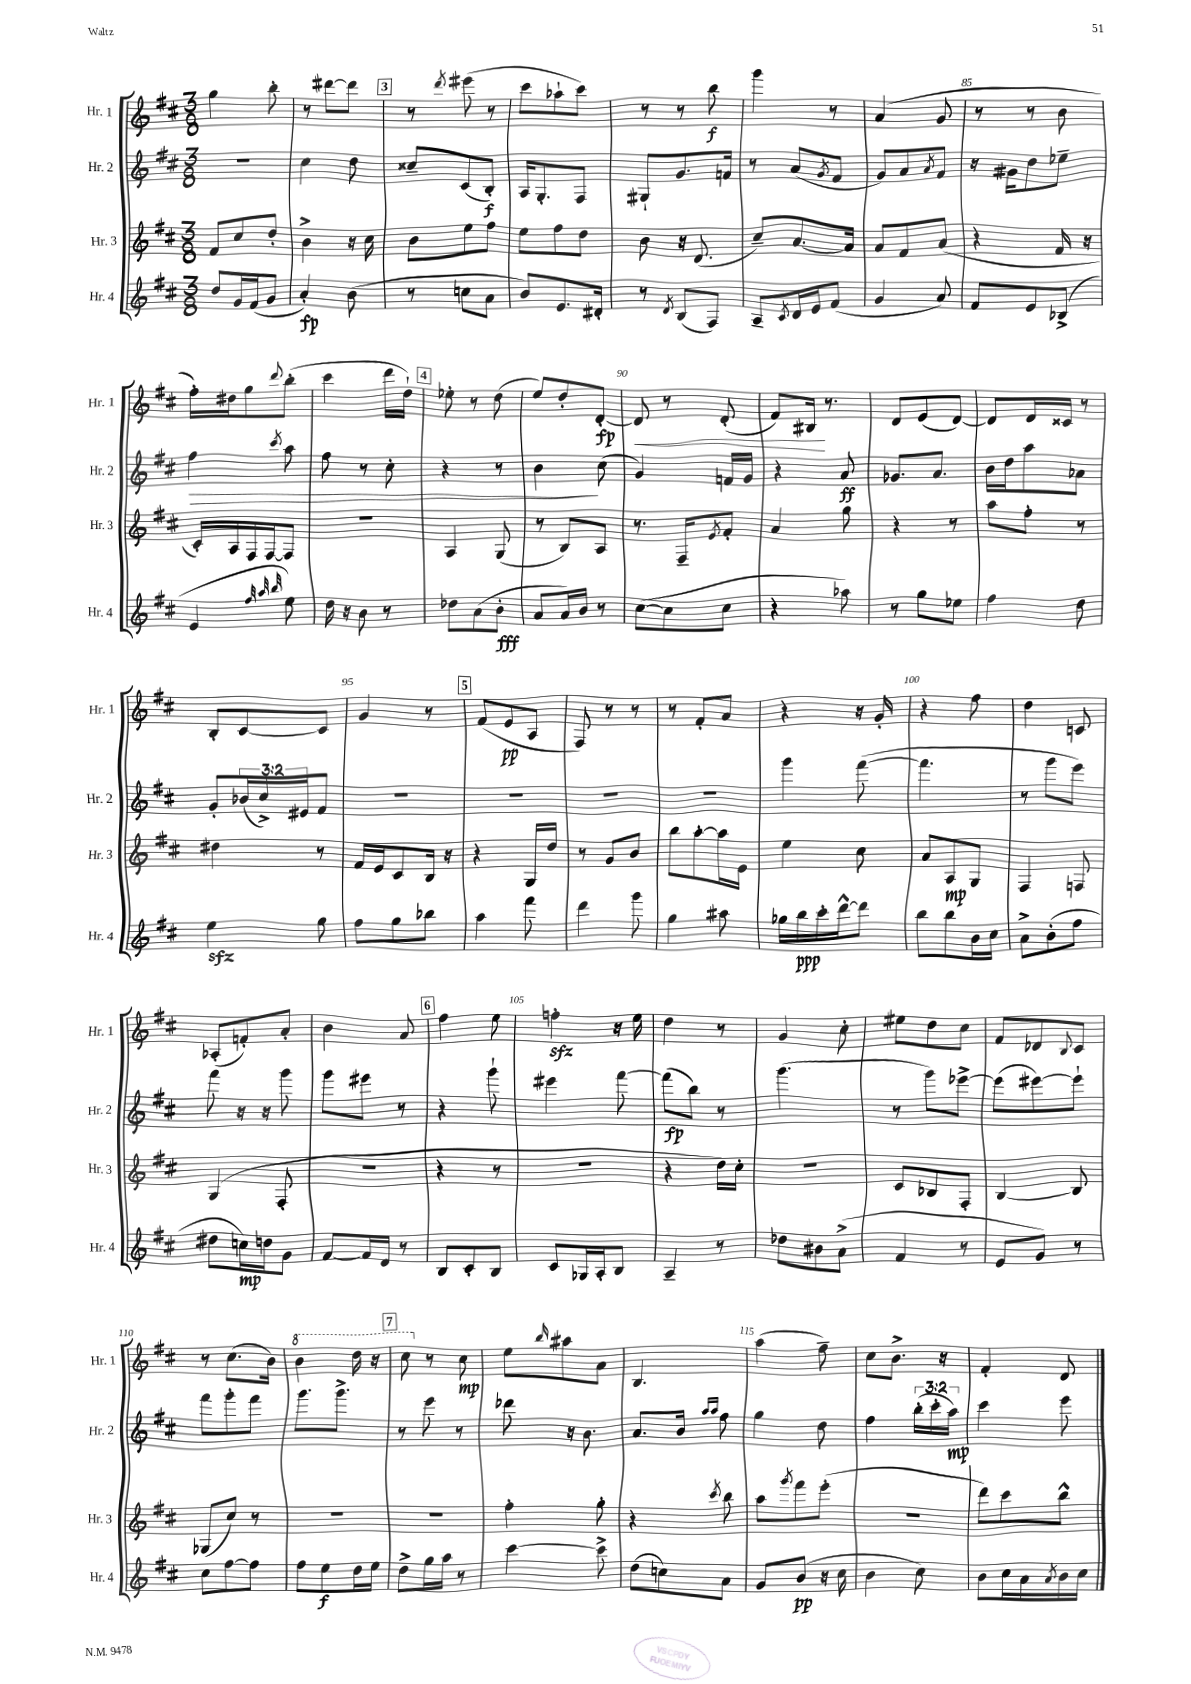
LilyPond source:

<<
\new StaffGroup <<
\new Staff = "s0" \with { instrumentName = "Hr. 1" shortInstrumentName = "Hr. 1" } {
    \clef treble \key d \major \numericTimeSignature \time 3/8
    g''4 b''8-. |
    r8 dis'''8~ dis'''8 |
    \mark \markup { \box "3" } r8 \acciaccatura { d'''8 } eis'''8( r8 |
    cis'''8 aes''8-! cis'''8) |
    r8 r8 b''8\f |
    g'''4 r8 |
    a'4( g'8 |
    r8 r8 b'8 |
    fis''16-.) dis''16 g''8 \appoggiatura { d'''8 } b''8-.( |
    cis'''4 d'''16 d''16-!) |
    \mark \markup { \box "4" } ees''8-. r8 d''8( |
    e''8) d''8-. d'8~-.\fp |
    d'8\< r8 d'8-.( |
    fis'8) bis16\! r8. |
    d'8 e'8( d'8~) |
    d'8 d'16 cisis'16 r8 |
    b8-. cis'8~ cis'8 |
    g'4 r8 |
    \mark \markup { \box "5" } fis'8( e'8\pp a8 |
    fis8) r8 r8 |
    r8 fis'8-. a'8 |
    r4 r16 g'16-. |
    r4 fis''8 |
    d''4 c'8 |
    aes8-.( f'8-.) a'8-. |
    b'4 a'8 |
    \mark \markup { \box "6" } fis''4 e''8 |
    f''4-.\sfz r16 e''16 |
    d''4 r8 |
    g'4 cis''8-. |
    eis''8 d''8 cis''8 |
    fis'8 des'8 \appoggiatura { b8 } cis'8 |
    r8 cis''8.( b'16) |
    \ottava #1 b''4 d'''16 r16 |
    \mark \markup { \box "7" } cis'''8 \ottava #0 r8 cis''8\mp |
    e''8 \grace { b''16 } ais''8 a'8 |
    b4. |
    a''4( fis''8--) |
    cis''8 b'8.-> r16 |
    fis'4-. d'8 \bar "|." |
}
\new Staff = "s1" \with { instrumentName = "Hr. 2" shortInstrumentName = "Hr. 2" } {
    \clef treble \key d \major \numericTimeSignature \time 3/8 \override Staff.TupletNumber.text = #tuplet-number::calc-fraction-text
    R4. |
    cis''4 d''8 |
    \mark \markup { \box "3" } cisis''8-- cis'8( b8-.\f) |
    a16 g8.-. fis8 |
    gis8-! g'8. f'16 |
    r8 a'8( \acciaccatura { g'8 } fis'8 |
    g'8) a'8 \acciaccatura { a'8 } fis'8 |
    r16 gis'16 d''8 ees''8-- |
    fis''4\> \acciaccatura { cis'''8 } a''8 |
    fis''8 r8 cis''8-. |
    \mark \markup { \box "4" } r4 r8 |
    b'4\! cis''8( |
    g'4) f'16 g'16 |
    r4 a'8\ff |
    ges'8. a'8. |
    b'16 d''16 a''8 aes'8 |
    g'8-. \tuplet 3/2 { bes'16( cis''16->) eis'16 } fis'8 |
    R4. |
    \mark \markup { \box "5" } R4. |
    R4. |
    R4. |
    g'''4 fis'''8~( |
    fis'''4. |
    r8 g'''8 e'''8) |
    fis'''8 r16 r16 g'''8 |
    g'''8 eis'''8 r8 |
    \mark \markup { \box "6" } r4 g'''8-! |
    eis'''4 fis'''8~ |
    fis'''8\fp( b''8) r8 |
    g'''4.( |
    r8 g'''8) ees'''8~-> |
    ees'''8( eis'''8~) eis'''8-! |
    fis'''8 g'''8-. fis'''8 |
    g'''8. g'''8.-> |
    \mark \markup { \box "7" } r8 e'''8 r8 |
    des'''8 r16 b'8. |
    a'8. b'16 \grace { a''16 a''16 } fis''8 |
    g''4 d''8 |
    fis''4 \tuplet 3/2 { b''16-.( cis'''16-. a''16\mp) } |
    cis'''4 e'''8 \bar "|." |
}
\new Staff = "s2" \with { instrumentName = "Hr. 3" shortInstrumentName = "Hr. 3" } {
    \clef treble \key d \major \numericTimeSignature \time 3/8
    fis'8 cis''8 d''8-. |
    b'4-> r16 cis''16 |
    \mark \markup { \box "3" } b'8 e''8 fis''8 |
    e''8 fis''8 d''8 |
    b'8 r16 d'8.( |
    cis''8--) a'8.~ a'16 |
    a'8 fis'8 a'8( |
    r4 fis'16 r16 |
    cis'16-.) a16 fis16 fis16~ fis8 |
    r4. |
    \mark \markup { \box "4" } a4 g8( |
    r8 b8) a8 |
    r8. fis16-- \acciaccatura { e'8 } fis'8-. |
    a'4 g''8 |
    r4 r8 |
    a''8 fis''8-. r8 |
    dis''4 r8 |
    fis'16 e'16 cis'8 b16 r16 |
    \mark \markup { \box "5" } r4 g16 d''16 |
    r8 g'8 b'8 |
    b''8 a''8~-. a''16 e'16 |
    e''4 cis''8 |
    a'8 a8\mp g8 |
    fis4 f8 |
    g4( fis8-. |
    R4. |
    \mark \markup { \box "6" } r4 r8 |
    R4. |
    r4 d''16) cis''16-. |
    R4. |
    cis'8 bes8 fis8-. |
    b4~ b8 |
    ges8( cis''8) r8 |
    R4. |
    \mark \markup { \box "7" } R4. |
    fis''4-. g''8-. |
    r4 \acciaccatura { cis'''8 } b''8 |
    a''8 \acciaccatura { g'''8 } fis'''8 e'''8-.( |
    R4. |
    d'''8) cis'''8 b''8-^ \bar "|." |
}
\new Staff = "s3" \with { instrumentName = "Hr. 4" shortInstrumentName = "Hr. 4" } {
    \clef treble \key d \major \numericTimeSignature \time 3/8
    d''8 g'16 fis'16( g'8 |
    a'4-.\fp) b'8( |
    \mark \markup { \box "3" } r8 c''8 a'8 |
    b'8) e'8. dis'16-. |
    r8 \acciaccatura { d'8 } b8( fis8) |
    a8-- \acciaccatura { cis'8 } d'16 e'16 fis'8( |
    g'4 a'8) |
    fis'8 e'8 bes8->( |
    e'4 \grace { fis''32 a''32 b''32 } e''8) |
    d''16 r16 b'8 r8 |
    \mark \markup { \box "4" } des''8 a'8( b'8-.\fff |
    a'8 a'16) b'16 r8 |
    cis''8~( cis''8 cis''8 |
    r4 aes''8) |
    r8 g''8 ees''8 |
    fis''4 d''8 |
    e''4\sfz g''8 |
    fis''8 g''8 bes''8 |
    \mark \markup { \box "5" } a''4 fis'''8 |
    d'''4 g'''8 |
    g''4 ais''8 |
    ges''16 b''16\ppp cis'''16-. d'''16~-^ d'''8 |
    b''8 b''8 b'16 cis''16 |
    a'8-> b'8-.( fis''8 |
    dis''8 c''16\mp) d''16 g'8 |
    fis'8~ fis'16 d'16 r8 |
    \mark \markup { \box "6" } b8 cis'8-. b8 |
    cis'8 ges16 a16-. b8 |
    a4-- r8 |
    des''8 bis'8 a'8->( |
    fis'4 r8 |
    e'8 g'8) r8 |
    cis''8 fis''8~ fis''8 |
    fis''8 e''8\f d''16 e''16 |
    \mark \markup { \box "7" } d''8-> g''16 a''16 r8 |
    cis'''4~ cis'''8-> |
    d''8( c''8) a'8 |
    g'8 b'8\pp( r16 cis''16 |
    b'4 cis''8) |
    b'8 cis''16 a'16 \acciaccatura { a'8 } b'16 cis''16 \bar "|." |
}
>>
>>
\layout { \context { \Score currentBarNumber = #78 \override BarNumber.break-visibility = ##(#f #t #t) barNumberVisibility = #(every-nth-bar-number-visible 5) } }
